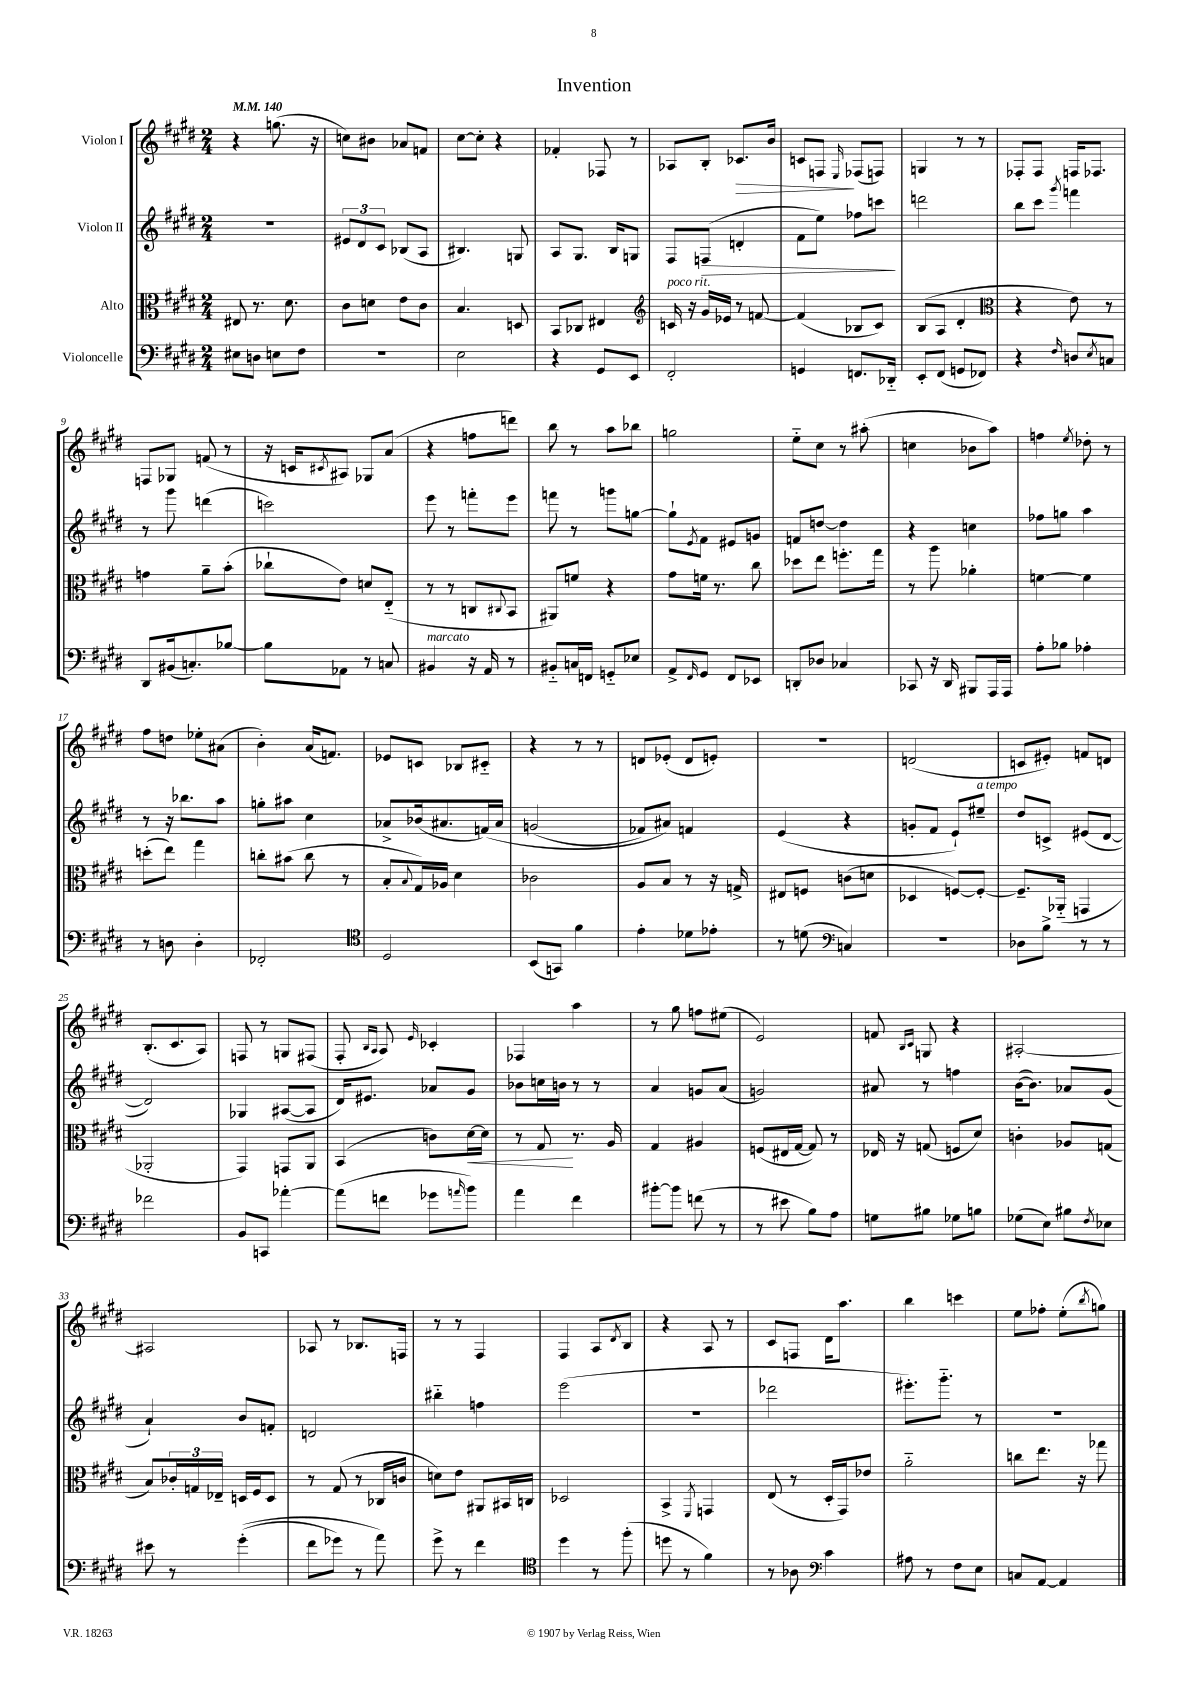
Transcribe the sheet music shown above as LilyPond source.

\header { title = "Invention" }
<<
\new StaffGroup <<
\new Staff = "s0" \with { instrumentName = "Violon I" } {
    \clef treble \key e \major \numericTimeSignature \time 2/4 \tempo 4 = 140
    r4 g''8.( r16 |
    c''8) bis'8 aes'8 f'8 |
    cis''8~ cis''8-. r4 |
    fes'4-. fes8 r8 |
    aes8 b8-. ces'8.\> b'16 |
    c'8 f8\! \grace { e16 } fes8( f8) |
    g4 r8 r8 |
    fes8-. fes8 f16 fes8. |
    f8 ges8 f'8( r8 |
    r16 c'16 \acciaccatura { cis'8 } ais8) ges8 a'8( |
    r4 f''8 d'''8) |
    b''8 r8 a''8 bes''8 |
    g''2 |
    e''8-_ cis''8 r8 ais''8-.( |
    c''4 bes'8 a''8) |
    f''4 \acciaccatura { e''8 } des''8-. r8 |
    fis''8 d''8 ees''8-. ais'8( |
    b'4-.) a'16( f'8.) |
    ees'8 c'8 bes8 cis'8-_ |
    r4 r8 r8 |
    d'8 ees'8-.( d'8 e'8-.) |
    R2 |
    d'2( |
    c'8 eis'8-.) f'8 d'8 |
    b8.-.( cis'8. a8) |
    f8 r8 g8 fis8( |
    fis8-. \grace { b16 a16 } a8) \grace { e'16 } ces'4-. |
    fes4 a''4 |
    r8 gis''8 f''8 eis''8( |
    e'2) |
    f'8 \grace { b16 cis'16 } g8 r4 |
    ais2~-. |
    ais2 |
    aes8 r8 bes8. f16 |
    r8 r8 fis4 |
    fis4 a8 \acciaccatura { dis'8 } b8 |
    r4 a8 r8 |
    cis'8 f8 dis'16 a''8. |
    b''4 c'''4 |
    e''8 fes''8-. e''8-.( \acciaccatura { b''8 } g''8) \bar "|." |
}
\new Staff = "s1" \with { instrumentName = "Violon II" } {
    \clef treble \key e \major \numericTimeSignature \time 2/4
    R2 |
    \tuplet 3/2 { eis'8 dis'8 cis'8 } bes8( a8 |
    bis4.) g8 |
    a8 gis8. b16 g8 |
    fis8 f8\>( d'4-. |
    fis'8 e''8) fes''8 c'''8\! |
    d'''2 |
    b''8 cis'''8 \acciaccatura { gis'''8 } f'''4 |
    r8 gis'''8 d'''4( |
    c'''2) |
    e'''8 r8 f'''8-. e'''8 |
    f'''8 r8 g'''8 g''8~ |
    g''8-! \acciaccatura { e'8 } fis'8 eis'8 g'8 |
    f'8 d''8~ d''4 |
    r4 c''4 |
    fes''8 g''8 a''4 |
    r8 r16 bes''8. a''8 |
    g''8-. ais''8 cis''4 |
    aes'8-> bes'16( ais'8. f'16)\( ais'16 |
    g'2( |
    fes'8) ais'8\) f'4 |
    e'4( r4 |
    g'8-. fis'8 e'8-!) eis''8--^\markup { \italic "a tempo" } |
    dis''8 c'8-> eis'8( dis'8~ |
    dis'2) |
    ges4 ais8~( ais8 |
    dis'16) eis'8. aes'8 gis'8 |
    bes'8 c''16 b'16 r8 r8 |
    a'4 g'8 a'8( |
    g'2) |
    ais'8 r8 f''4 |
    b'16~( b'8.) aes'8 gis'8( |
    a'4-!) b'8 f'8-. |
    d'2 |
    bis''4-_ f''4 |
    e'''2( |
    R2 |
    des'''2 |
    eis'''8.-.) gis'''8.-_ r8 |
    R2 \bar "|." |
}
\new Staff = "s2" \with { instrumentName = "Alto" } {
    \clef alto \key e \major \numericTimeSignature \time 2/4
    eis8 r8. dis'8. |
    cis'8 d'8 e'8 cis'8 |
    b4. d8 |
    b,8 ces8 eis4 |
    \clef treble c'16^\markup { \italic "poco rit." } r16 gis'16 ees'16 r8 f'8~ |
    f'4( bes8 cis'8) |
    b8( a8 dis'4-. |
    \clef alto r4 e'8) r8 |
    g'4 a'8-- b'8-.( |
    ces''8-! e'8) d'8 e8-_( |
    r8 r8 c8 \appoggiatura { cis8 } b,8 |
    ais,8) f'8 r4 |
    gis'8 f'16 r8. cis''8 |
    des''8 e''8 f''8.-. gis''16 |
    r8 a''8 aes'4-. |
    f'4~ f'4 |
    d''8-.( e''8) gis''4 |
    c''8-. bis'8( c''8 r8 |
    b8-. \appoggiatura { b8 } gis16) aes16 dis'4 |
    ces'2 |
    a8 b8 r8 r16 g16-> |
    eis8 f8 c'8( d'8 |
    des4 f8~) f8~-. |
    f8.-- aes,16-_( g,4 |
    aes,2-. |
    gis,4) g,8 a,8 |
    b,4( c'8) dis'16~\< dis'16 |
    r8 gis8\! r8. a16 |
    gis4 ais4 |
    f8( eis16 gis16~ gis8) r8 |
    ees16 r16 g8( f8 dis'8) |
    c'4-. aes8 g8( |
    b8) \tuplet 3/2 { ces'16-. g16 ees16-- } d16 fis16 d8 |
    r8 gis8( r8 ces16 c'16 |
    d'8) e'8 ais,8 bis,16 c16 |
    des2 |
    b,4-> \acciaccatura { fis,8 } g,4 |
    e8( r8 dis16-. gis,16) ees'8 |
    a'2-_ |
    c''8 e''8. r16 ges''8 \bar "|." |
}
\new Staff = "s3" \with { instrumentName = "Violoncelle" } {
    \clef bass \key e \major \numericTimeSignature \time 2/4
    eis8 d8 e8 fis8 |
    r2 |
    e2 |
    r4 gis,8 e,8 |
    fis,2-. |
    g,4 f,8. des,16-_ |
    e,8-. fis,8( g,8 fes,8) |
    r4 \grace { fis16 } d8 \acciaccatura { e8 } c8 |
    dis,8 bis,16( c8.-.) bes8~ |
    bes8 aes,8 r8 c8 |
    bis,4^\markup { \italic "marcato" } r16 a,16 r8 |
    bis,8-_ c16 f,16 g,8-_ ees8 |
    a,8-> \grace { fis,16 } gis,8 fis,8 ees,8 |
    d,8-. des8 ces4 |
    ces,8 r16 dis,16 bis,,8 a,,16 a,,16 |
    a8-. bes8 aes4-. |
    r8 d8 d4-. |
    fes,2-. |
    \clef tenor dis2 |
    b,8( g,8) fis'4 |
    e'4-. des'8 ees'8-. |
    r8 d'8( \clef bass c4) |
    r2 |
    des8 b8-> r8 r8 |
    fes'2 |
    b,8 c,8 aes'4~-. |
    aes'8( f'8 ges'8 \grace { a'16 } b'8) |
    a'4 fis'4 |
    bis'8~-. bis'8 f'8( r8 |
    r8 eis'8 b8) a8 |
    g8 bis8 ges8 b8 |
    ges8( e8) bis8 \acciaccatura { fis8 } ees8 |
    eis'8 r8 gis'4-.(\( |
    fis'8 ges'8) r8 a'8\) |
    gis'8-> r8 fis'4 |
    \clef tenor dis''4 r8 fis''8-.( |
    d''8 r8 fis'4) |
    r8 aes8 \clef bass cis'4 |
    ais8 r8 fis8 e8 |
    c8 a,8~ a,4 \bar "|." |
}
>>
>>
